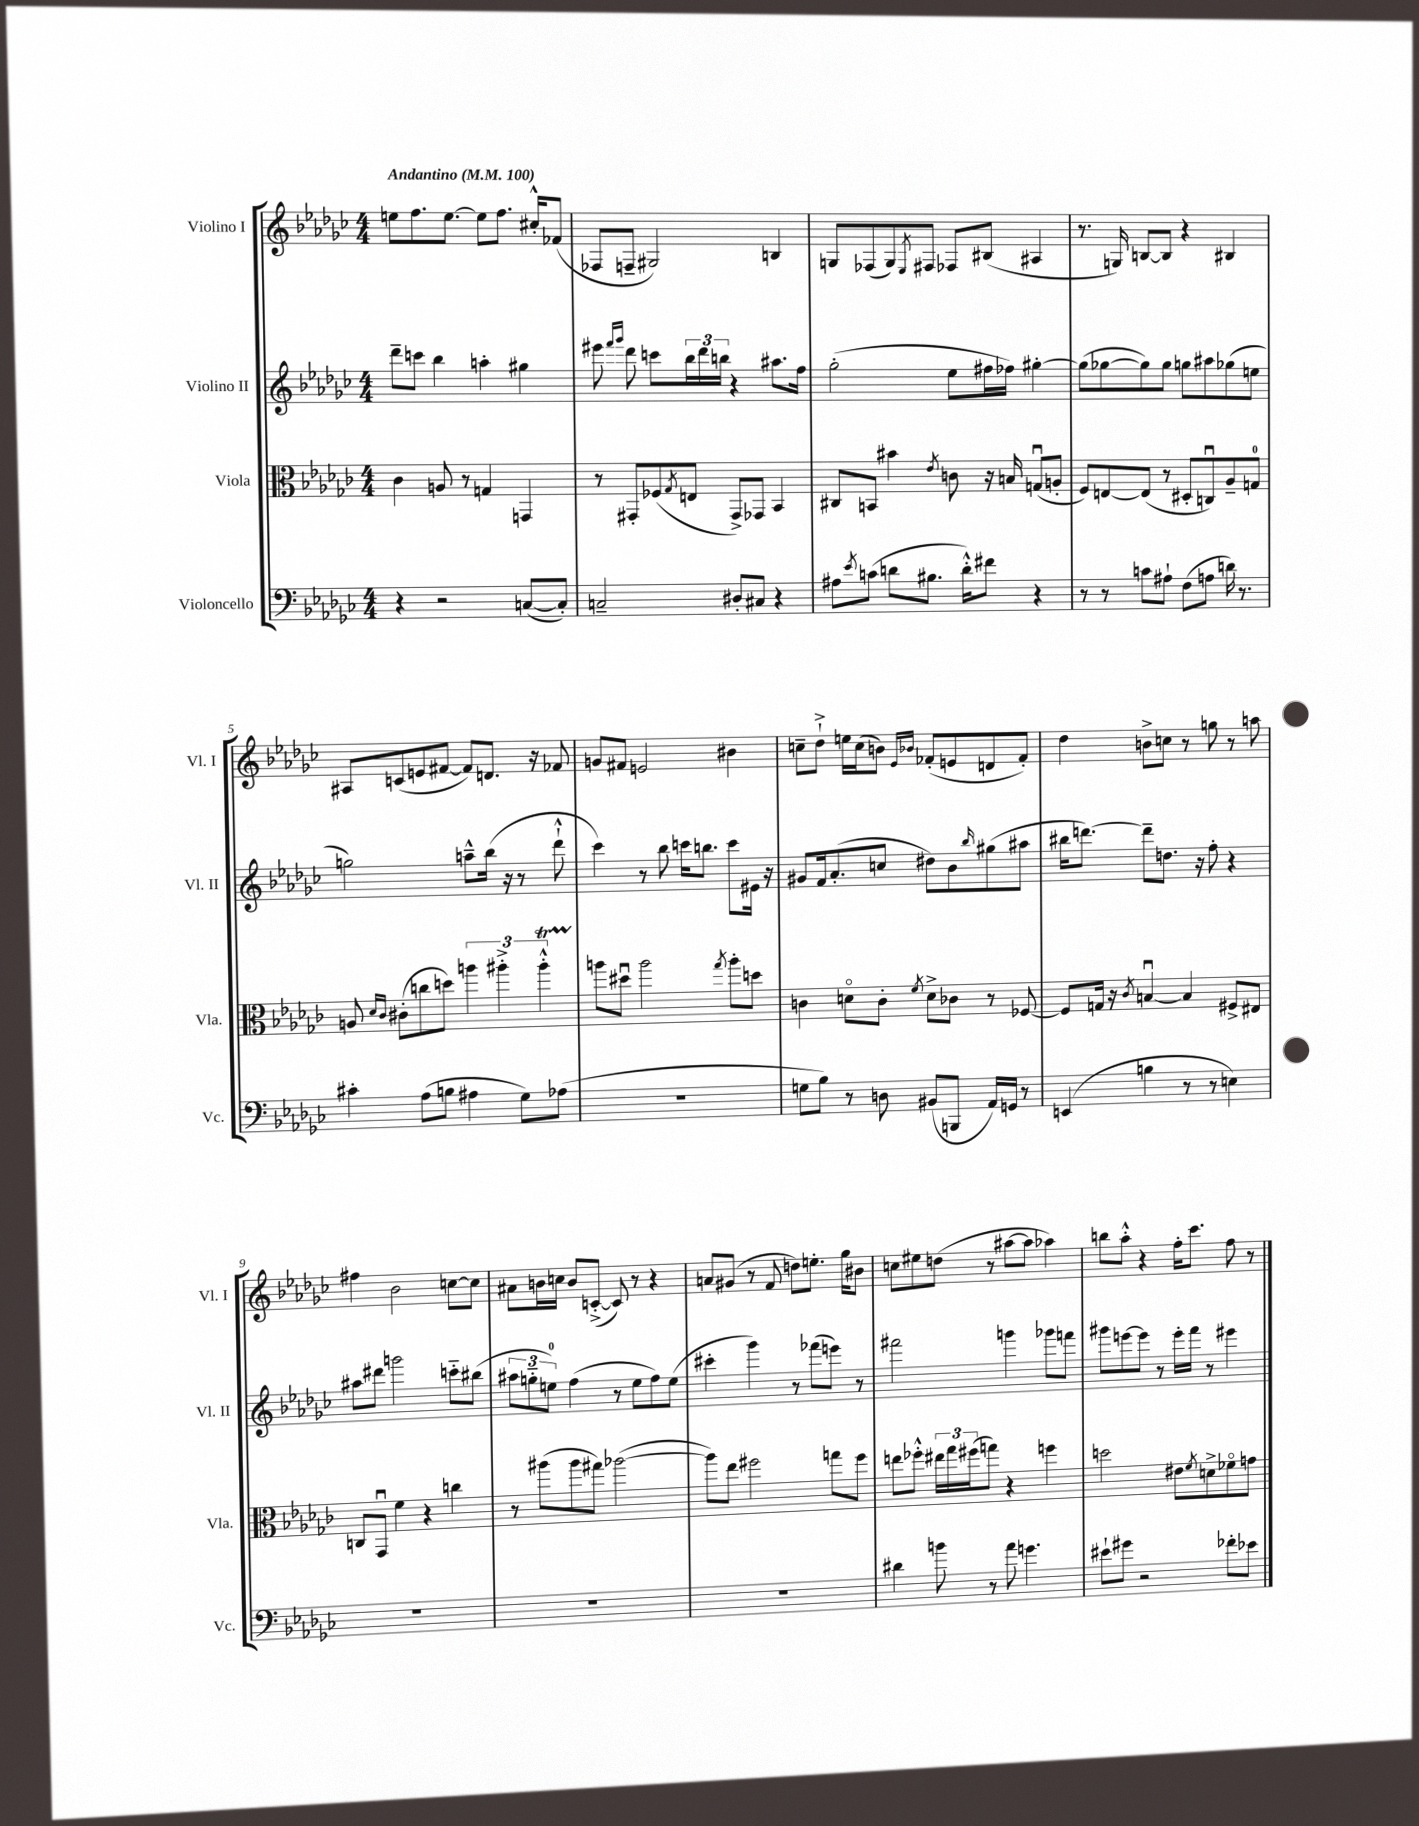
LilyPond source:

<<
\new StaffGroup <<
\new Staff = "s0" \with { instrumentName = "Violino I" shortInstrumentName = "Vl. I" } {
    \clef treble \key ges \major \numericTimeSignature \time 4/4 \tempo "Andantino" 4 = 100
    e''8 f''8. e''8.~ e''8 f''8. cis''16-.-^ fes'8( |
    fes8 f8-- gis2) b4 |
    g8 fes8( g8) \acciaccatura { ees8 } fis8 fes8 bis8( ais4 |
    r8. g16) b8~ b8 r4 bis4 |
    ais8 c'8( e'8 fis'8~ fis'8) d'8. r16 fes'8 |
    g'8 fis'8 e'2 bis'4 |
    c''8-- des''8-!-> e''16 c''16( b'8) \grace { ees'16 bes'16 } fes'8-.( e'8 d'8 fes'8-.) |
    des''4 b'8-> c''8 r8 g''8 r8 a''8 |
    fis''4 bes'2 c''8~ c''8 |
    ais'8 b'16 c''16 b'8 c'8~-.->( c'8) r8 r4 |
    a'8 gis'8( r8 f'8 d''8) e''8.-. ges''16 bis'8 |
    c''8 eis''8 d''8( r8 ais''8~ ais''8 aes''4) |
    b''8 aes''8-.-^ r4 f''16-. ces'''8. f''8 r8 \bar "|." |
}
\new Staff = "s1" \with { instrumentName = "Violino II" shortInstrumentName = "Vl. II" } {
    \clef treble \key ges \major \numericTimeSignature \time 4/4
    des'''8-- c'''8 bes''4 a''4-. gis''4 |
    eis'''8 \grace { f'''16 ges'''16 } des'''8 c'''8 \tuplet 3/2 { bes''16 des'''16 b''16 } r4 ais''8. f''16 |
    ges''2-.( ees''8 fis''16 fes''16) gis''4~-. |
    gis''8( ges''8~ ges''8) ges''8 g''8 ais''8 ges''8( e''8 |
    g''2) a''8---^ bes''16( r16 r8 des'''8-!-^ |
    ces'''4) r8 bes''8 c'''16 b''8. c'''8 eis'16 r16 |
    gis'8 f'16 aes'8.-.( c''8 dis''8) bes'8 \grace { bes''16 } gis''8( ais''8 |
    bis''16 d'''8.~) d'''8-- d''8. r16 f''8-. r4 |
    ais''8 dis'''8 g'''2 c'''8-_ bis''8( |
    \tuplet 3/2 { ais''8 g''8-_ e''8-0) } f''4( r8 e''8 f''8) e''8( |
    cis'''4-. ges'''4) r8 fes'''8( e'''8) r8 |
    fis'''2 g'''4 ges'''8 f'''8 |
    gis'''8 e'''8~ e'''8 r8 e'''16-. f'''16 r8 eis'''4 \bar "|." |
}
\new Staff = "s2" \with { instrumentName = "Viola" shortInstrumentName = "Vla." } {
    \clef alto \key ges \major \numericTimeSignature \time 4/4
    ces'4 a8 r8 g4 g,4 |
    r8 gis,8-. fes8( \acciaccatura { ges8 } e8 gis,8->) ges,8 bes,4 |
    cis8 b,8 bis'4 \acciaccatura { ees'8 } c'8 r16 b16 g8\downbow( a8-. |
    f8) e8~ e8( r8 dis8-. c8\downbow) aes8-- g8-0 |
    a8 \grace { des'16 ces'16 } cis'8-.( c''8 d''8) \tuplet 3/2 { a''4 ais''4-.-> ais''4-.-^\startTrillSpan } |
    a''8\stopTrillSpan dis''8\downbow a''2 \acciaccatura { ges''8 } a''8-. d''8 |
    c'4 d'8\flageolet c'8-. \acciaccatura { f'8 } d'8-> ces'8 r8 fes8~ |
    fes8 g16 r16 \acciaccatura { ces'8 } b4~\downbow b4 fis8-> eis8 |
    c8 ges,8\downbow f'4 r4 c''4 |
    r8 ais''8( ais''8 gis''8) aes''2~( |
    aes''8) ees''8 fis''2 g''8 fis''8 |
    e''8 fes''8-.-^ \tuplet 3/2 { eis''16 ges''16 fis''16( } g''8) r4 f''4 |
    d''2 eis'8 \acciaccatura { f'8 } d'8-> fes'8\flageolet g'8 \bar "|." |
}
\new Staff = "s3" \with { instrumentName = "Violoncello" shortInstrumentName = "Vc." } {
    \clef bass \key ges \major \numericTimeSignature \time 4/4
    r4 r2 c8~( c8-.) |
    c2-- dis8-. cis8 r4 |
    ais8 \acciaccatura { ees'8 } c'8( d'8 bis8. d'16-.-^) fis'8 r4 |
    r8 r8 c'8 ais8-! f8( a8 d'16) r8. |
    cis'4-. aes8( b8 ais4 ges8) aes8( |
    R1 |
    g8 bes8) r8 d8 bis,8( b,,8 aes,16) g,16 r8 |
    e,4( b4 r8 r8 e4) |
    R1 |
    R1 |
    R1 |
    dis'4 b'8 r8 aes'8 g'4. |
    eis'8-! gis'8 r2 fes'8-. ees'8 \bar "|." |
}
>>
>>
